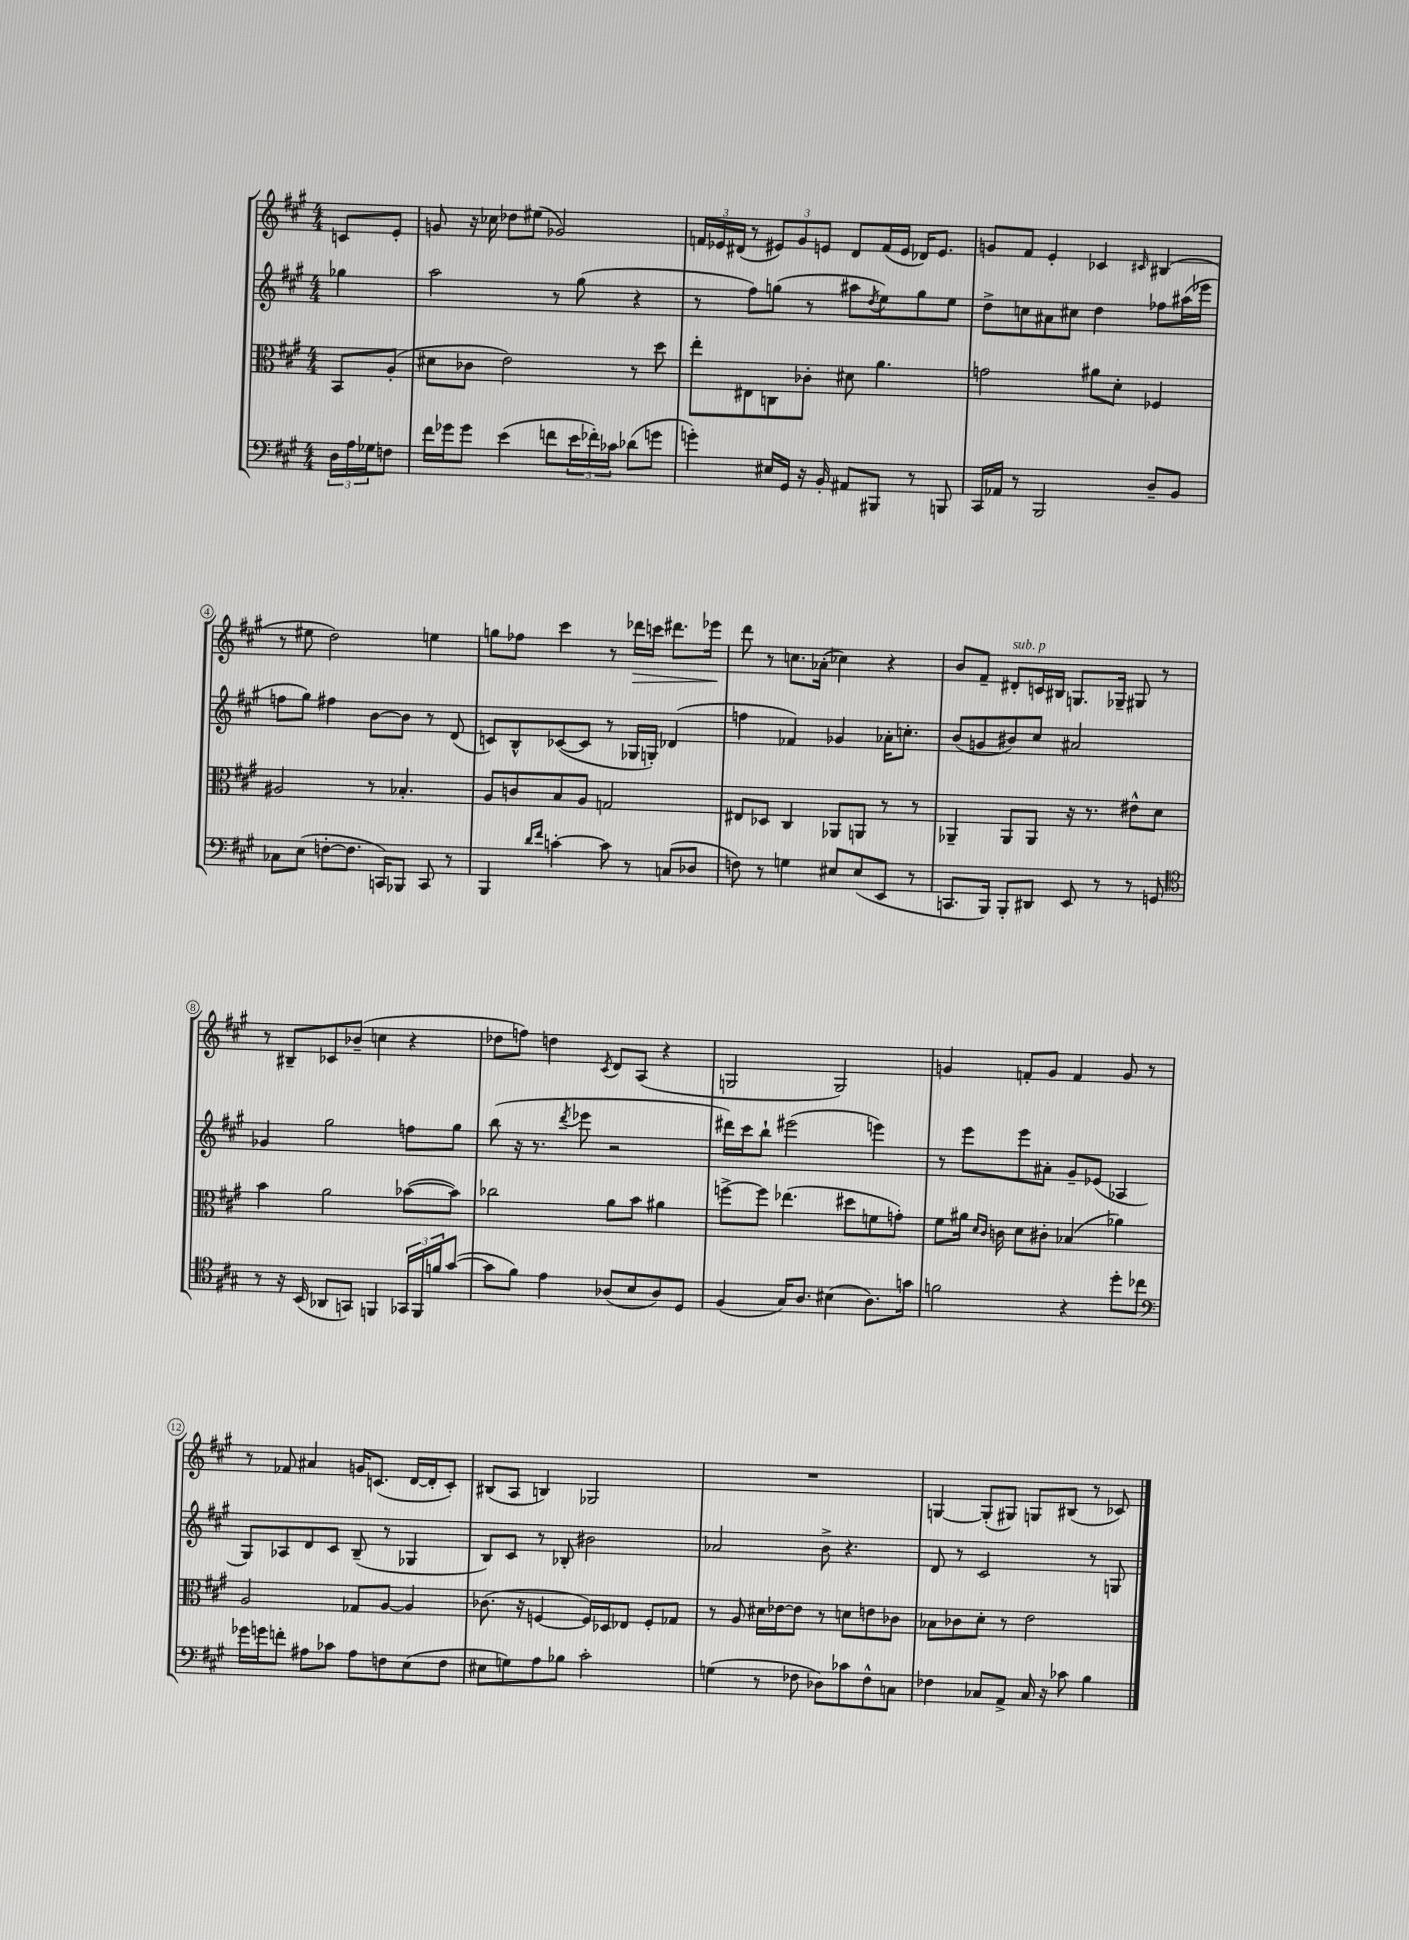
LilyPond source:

<<
\new StaffGroup <<
\new Staff = "s0" {
    \clef treble \key a \major \numericTimeSignature \time 4/4 \partial 4
    c'8 e'8-. |
    g'8 r16 ces''16 des''8 eis''8( ges'2) |
    \tuplet 3/2 { f'16 ees'16 dis'16( } r8 \tuplet 3/2 { eis'8) gis'8 e'8 } dis'8 f'16( e'16 des'16) e'8. |
    g'8 fis'8 e'4-. ces'4 \grace { cis'16 } bis4( |
    r8 eis''8 d''2) e''4 |
    g''8 fes''8 cis'''4 r8 des'''16\> c'''16 dis'''8. ees'''16\! |
    d'''8 r8 c''8. aes'16-.( ces''4) r4 |
    b'8 fis'8-- dis'8-.^\markup { \italic "sub. p" } c'16 bis16 g8. ges16-- gis8 r8 |
    r8 bis8-- ces'8 bes'8--( c''4 r4 |
    des''8 f''8) d''4 \acciaccatura { cis'8 } d'8 a8( r4 |
    g2 g2) |
    g'4 f'8-. g'8 f'4 g'8 r8 |
    r8 fes'8 ais'4 g'16 c'8.( d'16~ d'16-. c'8-.) |
    bis8( a8 b4) ges2 |
    R1 |
    g4~ g8-.( gis8) g8 bis8( r8 ces'8) \bar "|." |
}
\new Staff = "s1" {
    \clef treble \key a \major \numericTimeSignature \time 4/4 \partial 4
    ges''4 |
    a''2 r8 gis''8( r4 |
    r8 fis''8) g''8( r8 ais''8 \acciaccatura { d''8 } e''8) g''8 e''8 |
    d''8-> c''8 ais'8 cis''8 d''4 fes''8 ais''16( ees'''16 |
    f''8 gis''8) fis''4 b'8~ b'8 r8 d'8( |
    c'8) b8-^ ces'8~( ces'8 r8 ges16 g16-.) des'4( |
    f''4 fes'4) ges'4 aes'16-. c''8.-. |
    b'8( g'8 bis'8) cis''8 ais'2 |
    ges'4 gis''2 f''8 gis''8 |
    b''8( r16 r8. \acciaccatura { d'''8 } ees'''8 r2 |
    dis'''16) cis'''16 b''8-! eis'''2( e'''4) |
    r8 e'''8 e'''8 ais'8-. gis'8-- ees'8( aes4 |
    gis8) aes8 d'8 cis'8 b8--( r8 ges4 |
    b8) cis'8 r8 bes8-. bis'2 |
    aes'2 b'8-> r4. |
    d'8 r8 cis'2 r8 g8 \bar "|." |
}
\new Staff = "s2" {
    \clef alto \key a \major \numericTimeSignature \time 4/4 \partial 4
    b,8 a8-.( |
    dis'8 ces'8 e'2) r8 d''8 |
    e''8-. eis8 c8 ces'8-. dis'8 a'4. |
    g'2 ais'8 d'8-. fes4 |
    ais2 r8 bes4.-. |
    a8 c'8 b8 a8 g2 |
    eis8 des8 cis4 aes,8 a,8 r8 r8 |
    aes,4-- aes,8 aes,8 r16 r8. eis'8-^ d'8 |
    b'4 a'2 bes'8~( bes'8) |
    ces''2 a'8 b'8 ais'4 |
    f''8~-> f''8 ees''4.( dis''8 f'8 g'8-.) |
    fis'8 ais'16 \grace { d'16 cis'16 } c'16 d'8 cis'8-. bes4( aes'4) |
    a2 ges8 a8~ a4 |
    ces'8.( r16 f4~ f16) des16 ees8 f8-. ges8 |
    r8 a8 dis'16 ees'16~ ees'8 r8 d'8 e'8 ces'8 |
    bes8 ces'8 d'8-. r8 e'2 \bar "|." |
}
\new Staff = "s3" {
    \clef bass \key a \major \numericTimeSignature \time 4/4 \partial 4
    \tuplet 3/2 { d16 a16 ges16 } f8 |
    fis'16 ges'16 ges'8 e'4( f'8 \tuplet 3/2 { e'16 fes'16-.) ces'16 } des'8( g'8 |
    g'4-.) eis16 gis,16 r16 b,16-. ais,8 bis,,8 r8 b,,8 |
    cis,16 aes,16 r8 b,,2 d8-- b,8 |
    ces8 e8( f8~-. f8. c,16) bes,,8 c,8 r8 |
    b,,4 \grace { d'16 fis'16 } c'4~-. c'8 r8 c8( des8 |
    f8) r8 g4 eis8 eis8( e,8 r8 |
    c,8. b,,16) b,,8-. dis,8 e,8 r8 r8 g,8 |
    \clef tenor r8 r16 b,16( aes,8 g,8) f,4 \tuplet 3/2 { ges,16 f,16 f'16 } gis'8~( |
    gis'8 fis'8) e'4 aes8( b8 aes8) d8 |
    fis4( gis16) a8. bis4( a8.) g'16 |
    f'2 r4 d''8-. ces''8 |
    \clef bass ges'16 g'16 f'8-. ais8 ces'8 ais8 f8 e8( f8 |
    eis8 g8) a8 bes8 cis'2-. |
    g4( r8 fes8 des8) ces'8 fes8-^ c8 |
    fes4 ces8 a,8-> ces16 r16 ces'8 b4 \bar "|." |
}
>>
>>
\layout { \context { \Score \override BarNumber.stencil = #(make-stencil-circler 0.1 0.3 ly:text-interface::print) } }
